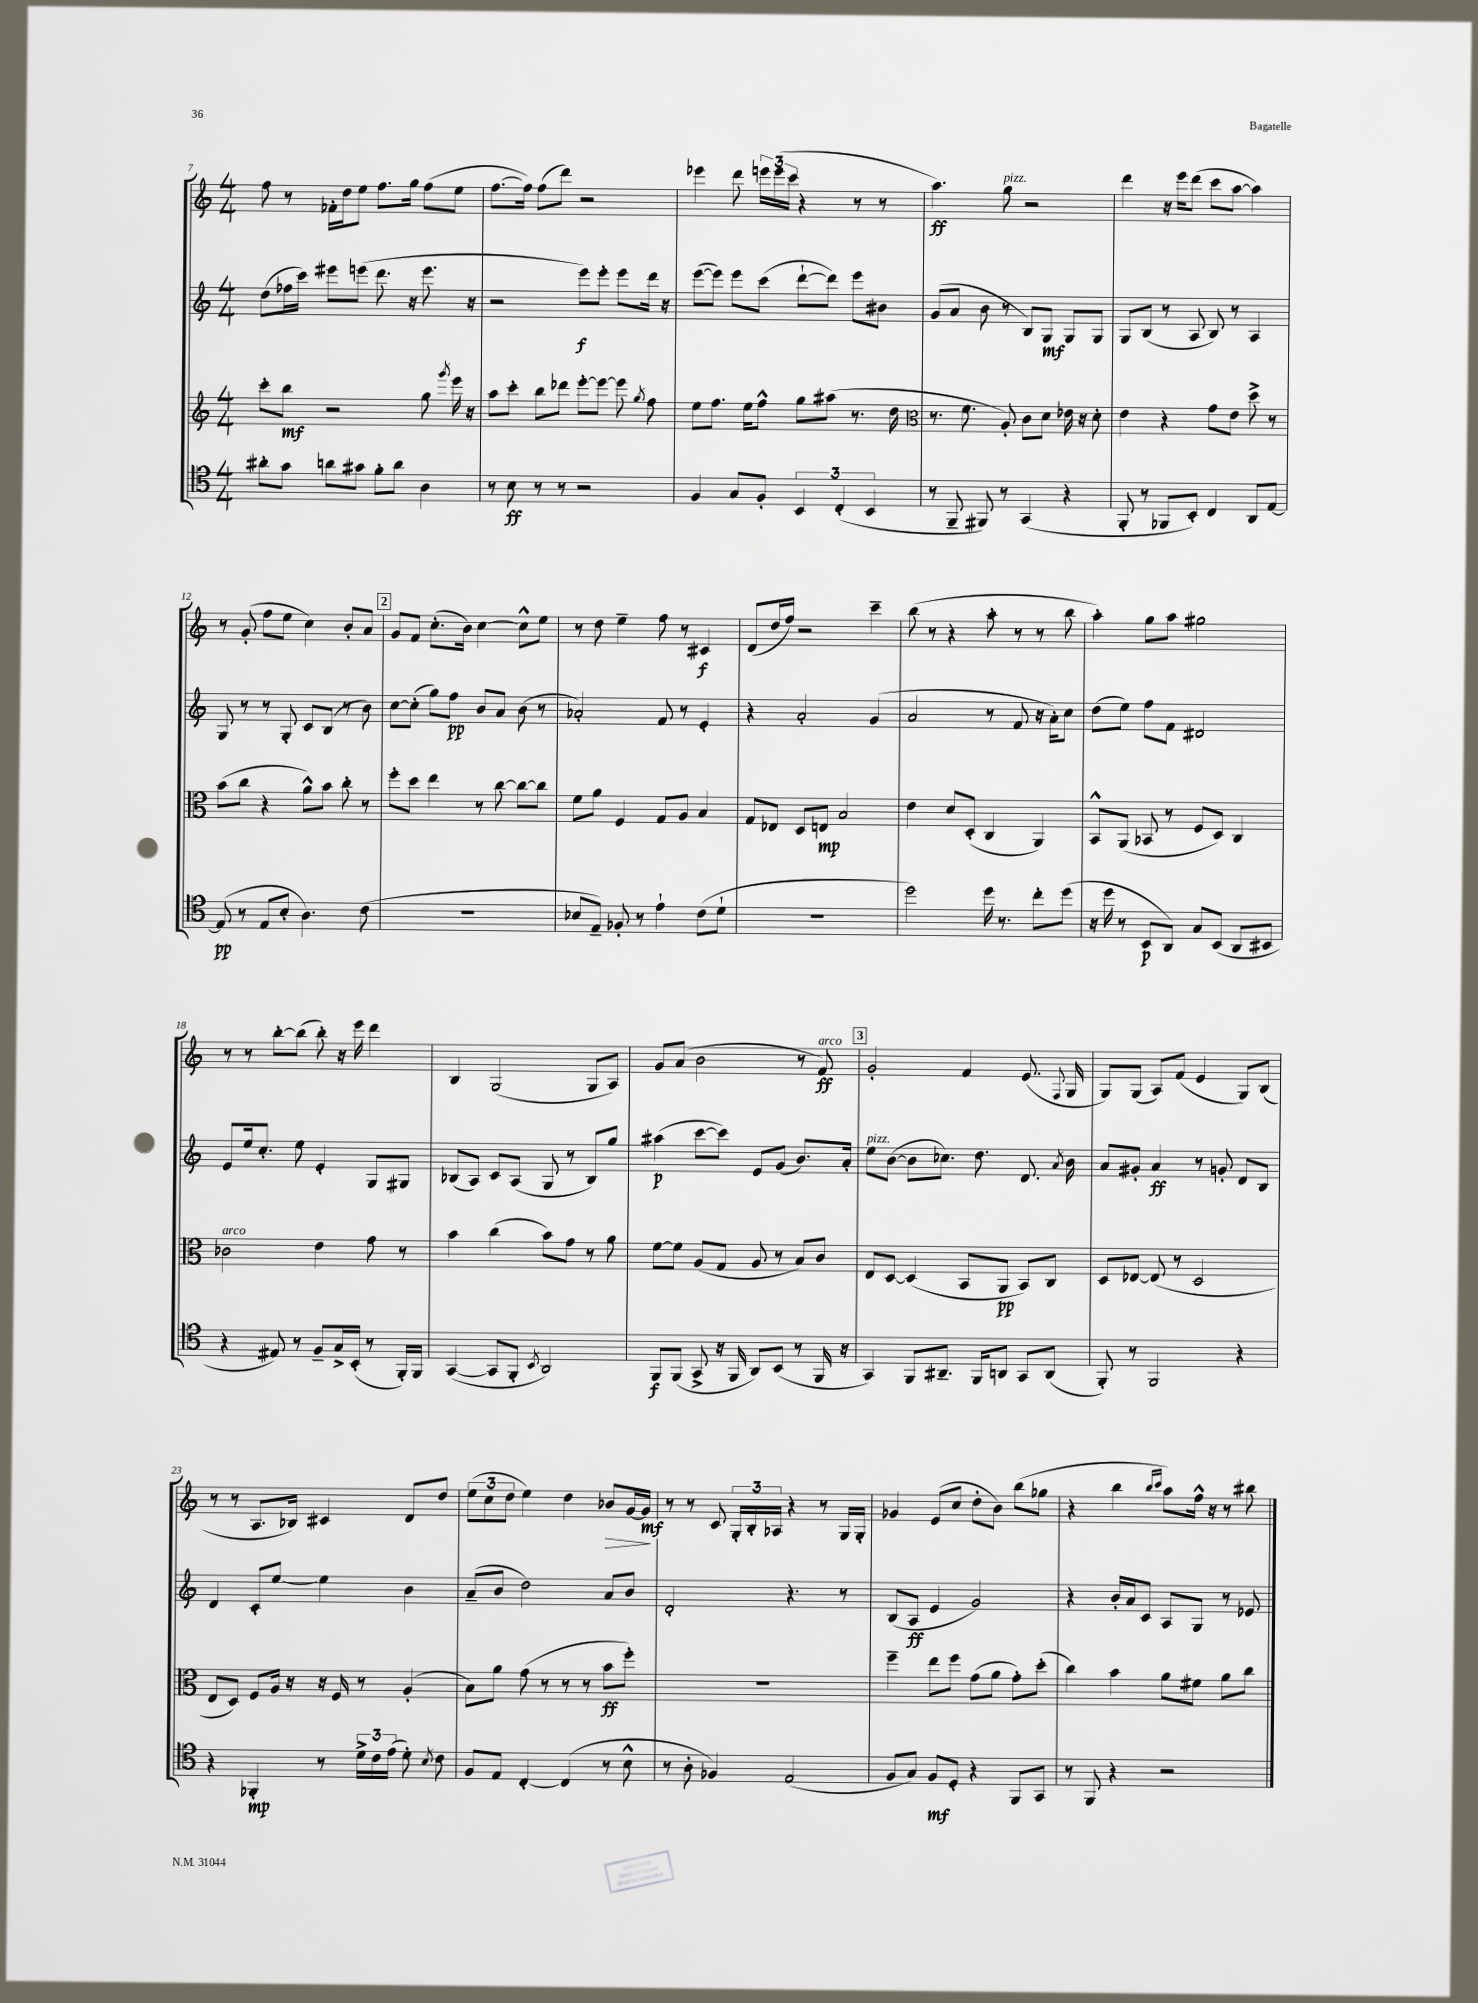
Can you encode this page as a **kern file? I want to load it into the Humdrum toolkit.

**kern	**kern	**kern	**kern
*staff4	*staff3	*staff2	*staff1
*clefC4	*clefG2	*clefG2	*clefG2
*k[]	*k[]	*k[]	*k[]
*M4/4	*M4/4	*M4/4	*M4/4
8a#'\L	8ccc'\L	(8dd\L	8ff\
8g\J	8bb\J	16ff-\L	8r
.	.	16ccc\JJ)	.
8a\L	2r	8eee#\L	16f-'\LL
.	.	.	16dd\J
8g#\J	.	(8eee\J	8ee\J
8f'\L	.	8.ddd\	8.ff\L
8a\J	.	.	.
.	.	16r	16gg\Jk
4A\	8gg\	8.eee\	(8ff\L
.	8qggg/	.	.
.	16eee\	.	8ee\J
.	16r	16r	.
=	=	=	=
8r	8aa\L	2r	[8.ff\L
8B\	8ccc'\J	.	.
.	.	.	16ff\]Jk)
8r	8bb\L	.	(8ff\L
8r	8ddd-\J	.	8ddd\J)
2r	[8eee'\L	8eee\L)	2r
.	8eee\_J	8eee'\J	.
.	8eee\]	8eee\L	.
.	8qgg/	.	.
.	8ff\	16ddd\Jk	.
.	.	16r	.
=	=	=	=
4F/	8ee\L	([8eee\L	4eee-\
.	8.ff\J	8eee\]J)	.
8G/L	.	8eee\L	8ddd\
.	16ee\LK	.	.
8F'/J	8ff^^\J	(8ccc\J	24eee\LL
.	.	.	(24eee\
.	.	.	24ccc\JJ
6BB/	8gg\L	[8ddd`\L	4r
.	(8aa#\J	8ddd\]J)	.
(6C'/	.	.	.
.	8.r	8eee\L	8r
6BB/	.	.	.
.	.	8b#\J	8r
.	16dd\	.	.
=	=	=	=
*	*clefC3	*	*
8r	8.r	(8g/L	4.aa\)
8FF~/	.	8a/J	.
.	8.f\	.	.
8FF#/)	.	8b\	.
8r	8A'/)	8r	8gg\
(4GG/	8c\L	8B/L)	2r
.	8d\J	8G/J	.
4r	16e-\	8G/L	.
.	16r	.	.
.	8d'\	8G/J	.
=	=	=	=
8FF'/	4e\	8G/L	4ddd\
8r	.	(8B/J	.
8FF-/L	4r	8r	16r
.	.	.	16eee\LK
8BB'/J)	.	8A/	(8ddd\J
4C/	8g\L	8B/)	8ccc\L
.	8e\J	8r	[8aa\J
8AA/L	8dd^\	4A/	4aa\])
[8E/J	8r	.	.
=	=	=	=
(8E/]	(8b\L	8G/	8r
8r	8cc\J	8r	(8g'/
8E/L	4r	8r	8ff\L
8B'/J	.	8G'/	8ee\J
4.A\)	8a^^\L)	8c/L	4cc\)
.	8b\J	(8B/J	.
.	8cc'\	8r	8b'/L
(8c\	8r	8b\)	8a/J
=	=	=	=
1r	8ff'\L	[8cc\L	8g/L
.	8dd\J	(8cc'\]J	8f/J
.	4ee\	8gg\L)	(8.cc'\L
.	.	8ff\J	.
.	.	.	16b\Jk)
.	8r	8b/L	[4cc\
.	[8cc\	8a/J	.
.	8cc\_L	(8b\	8cc^^\]L
.	8cc\]J	8r	8ee\J
=	=	=	=
8B-/L	8f\L	2a-'/)	8r
8E~/J)	8a\J	.	8dd\
8F-'/	4F/	.	4ee~\
8r	.	.	.
4e`\	8G/L	8f/	8ff\
.	8A/J	8r	8r
(8c\L	4B/	4e'/	4c#/
8d`\J	.	.	.
=	=	=	=
1r	8G/L	4r	(8d/L
.	8E-/J	.	16dd/L
.	.	.	16ff/JJ)
.	8D/L	2a'/	2r
.	8E/J	.	.
.	2B/	.	.
.	.	(4g/	4ccc~\
=	=	=	=
2dd\)	4e\	2a/	(8bb\
.	.	.	8r
.	8d/L	.	4r
.	(8D'/J	.	.
16dd\	4C/	8r	8aa'\
8.r	.	.	.
.	.	8f/	8r
8cc'\L	4AA/)	16r	8r
.	.	16a'\LK)	.
(8dd\J	.	8cc\J	8bb\
=	=	=	=
16r	8BB^^/L	(8dd\L	4aa'\)
16dd\	.	.	.
8r	(8AA/J	8ee\J)	.
8BB/L	8BB-/	8ff\L	8gg\L
8AA/J)	8r	8f\J	8aa\J
8G/L	8F/L	2d#/	2gg#\
(8BB/J	8D/J)	.	.
8AA/L	4C/	.	.
8BB#/J	.	.	.
=	=	=	=
4r	2c-\	8e/L	8r
.	.	16ee/k	8r
.	.	8.cc'/J	.
8E#/)	.	.	[8bb'\L
8r	.	8ee\	(8bb\]J
8F~/L	4e\	4e'/	8bb'\)
16G^/L	.	.	16r
(16BB'/JJ	.	.	16eee\
8r	8g\	8G/L	4ddd\
16FF'/LL)	8r	8G#/J	.
16FF/JJ	.	.	.
=	=	=	=
([4GG/	4b\	(8B-/L	4B/
.	.	8A/J)	.
8GG/]L	(4cc\	8c/L	(2G/
8FF'/J	.	(8A/J	.
8qBB/	.	.	.
2AA/)	8b\L)	8G/	.
.	8g\J	8r	.
.	8r	8B-/L)	8G/L
.	8a\	8gg/J	8A/J)
=	=	=	=
8FF/L	[8f\L	(4aa#\	8g/L
(8FF/J	8f\]J	.	(8a/J
8GG^/	(8A/L	[8ccc\L	2b\
16r	8G/J	8ccc\]J)	.
16FF/	.	.	.
8AA/L)	8A/	8e/L	.
(8BB/J	8r	(8g/J	.
8r	8B/L)	8.b/L)	8r
16FF/	8c/J	.	8f/)
16r	.	16a'/Jk	.
=	=	=	=
4GG/)	8E/L	8ee\L	2g'/
.	[8D/J	([8b\J	.
8FF/L	(4D/]	8b\]L	.
8.AA#~/J	.	8.cc-\J)	.
.	8BB/L	.	4f/
16FF/LK	.	8.dd\	.
8AA/J	8AA/J	.	.
8GG/L	8BB/L)	8.d/	(8.e/
(8AA/J	8C/J	.	.
.	.	8qa/	8qqF/
.	.	16b\	16G/
=	=	=	=
8FF'/)	8D/L	8a/L	8G/L)
8r	[8E-/J	8g#'/J	(8G/J
2FF/	(8E-/]	4a/	8A/L)
.	8r	.	(8f/J
.	2D/	8r	4e/
.	.	8g'/	.
4r	.	8d/L	8G/L)
.	.	8B/J	(8B/J
=	=	=	=
4r	8E/L	4d/	8r
.	8D/J)	.	8r
4FF-'/	8F/L	8c'/L	8.A/L
.	16A/Jk	[8ee/J	.
.	16r	.	16B-/Jk)
8r	16r	4ee\]	4c#/
.	16F/	.	.
24d^\LL	8r	.	.
24c\	.	.	.
(24e\JJ	.	.	.
8d'\)	(4A'/	4b\	8d/L
8qB/	.	.	.
8c\	.	.	8dd/J
=	=	=	=
8F/L	8B\L)	(8a~/L	(12ee\L
.	.	.	12cc\
8E/J	8a\J	8b/J	.
.	.	.	12dd\J
[4C'/	(8g\	2dd\)	4ee\)
.	8r	.	.
(4C/]	8r	.	4dd\
.	8r	.	.
8r	8b\L	8a/L	8b-/L
8B^^\	8ff'\J)	8b/J	[16g/L
.	.	.	16g/]JJ
=	=	=	=
8r	1r	2d'/	8r
8A'\	.	.	8r
4F-/)	.	.	8c/
.	.	.	24G'/LL
.	.	.	24B'/
.	.	.	24A-/JJ
(2E/	.	4.r	4r
.	.	.	8r
.	.	8r	16G/LL
.	.	.	16G'/JJ
=	=	=	=
8F/L	4ff~\	(8B/L	4g-/
8G/J)	.	8A/J	.
8F/L	8ee\L	4e/	(8e/L
8D'/J	8ff\J	.	8cc/J
4r	(8g\L	2g/)	8dd'\L
.	8a\J	.	8b\J)
8FF/L	8g'\L)	.	(8bb\L
8GG/J	(8dd'\J	.	8gg-\J
=	=	=	=
8r	4cc\)	4r	4r
8FF/	.	.	.
4r	4b\	16b'/LL	4bb\
.	.	16a/J	.
.	.	8c/J	.
.	.	.	16qqbb/LL
.	.	.	16qqccc/JJ
2r	8a\L	8A/L	8aa\L)
.	8f#\J	8G/J	16ff^^\Jk
.	.	.	16r
.	8a\L	8r	8r
.	8cc\J	8e-/	8bb#\
==	==	==	==
*-	*-	*-	*-
